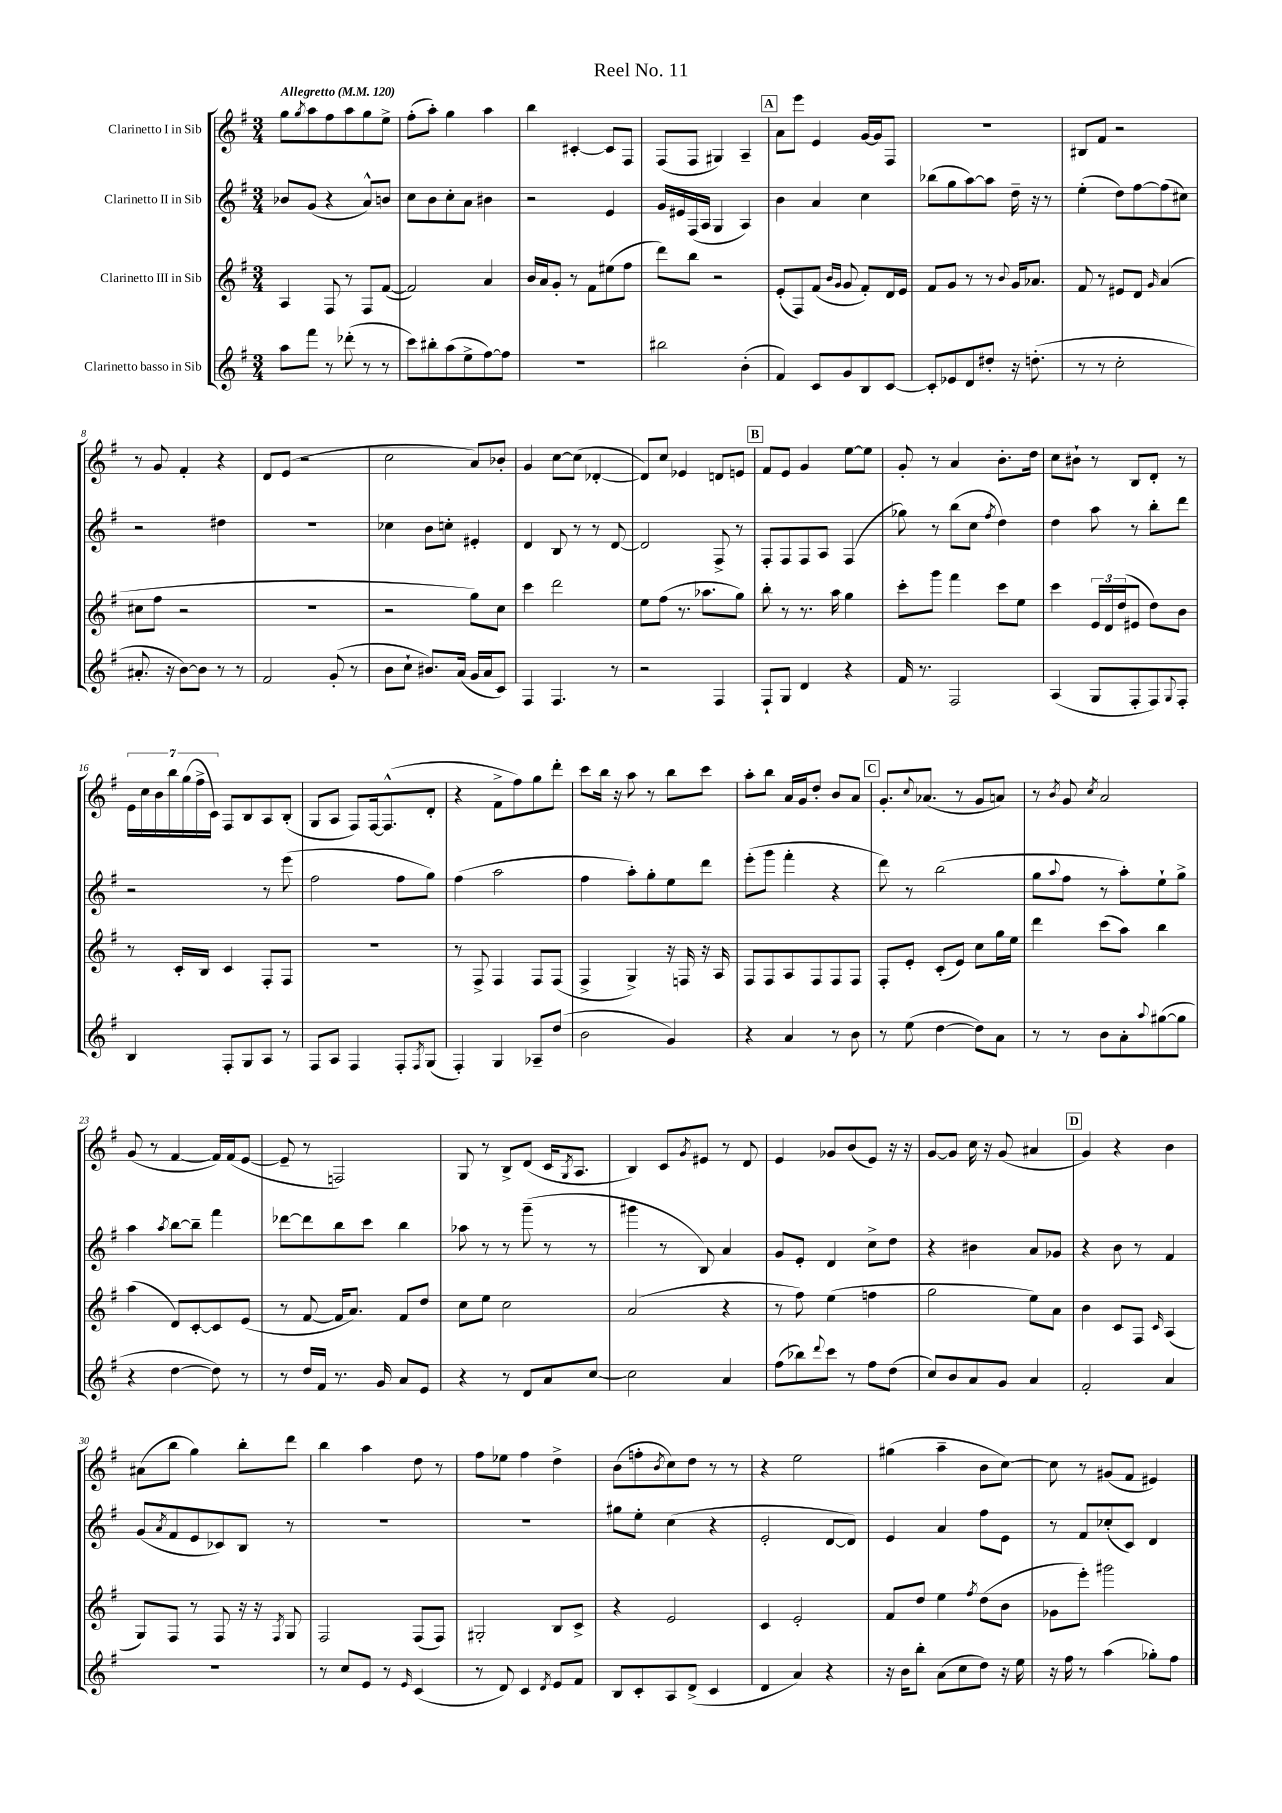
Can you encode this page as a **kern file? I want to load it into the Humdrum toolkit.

**kern	**kern	**kern	**kern
*staff4	*staff3	*staff2	*staff1
*clefG2	*clefG2	*clefG2	*clefG2
*k[f#]	*k[f#]	*k[f#]	*k[f#]
*M3/4	*M3/4	*M3/4	*M3/4
*MM120	*MM120	*MM120	*MM120
8aa\L	4A/	8b-/L	8gg\L
.	.	.	8qgg/
8fff#\J	.	(8g/J	8aa\
8r	8F#/	4r	8ff#\
(8ddd-'\	8r	.	8aa\
8r	8F#/L	8a^^/L)	8gg\
8r	([8f#/J	8b/J	8ee^\J
=	=	=	=
8ccc\L)	2f#/])	8cc\L	(8ff#'\L
8bb#'\	.	8b\	8aa'\J)
(8aa\	.	8cc'\	4gg\
8ee^\	.	8a\J	.
[8ff#\)	4a/	4b#\	4aa\
8ff#\]J	.	.	.
=	=	=	=
2.r	16b/LL	2r	4bb\
.	16a/J	.	.
.	8g'/J	.	.
.	8r	.	[4c#'/
.	8f#\L	.	.
.	(8ee#\	4e/	8c#/]L
.	8ff#\J	.	8F#/J
=	=	=	=
2bb#\	8ddd\L)	16g/LL	(8F#/L
.	.	16e#/	.
.	8bb\J	(16F#/	8F#/J
.	.	16A/JJ	.
.	2r	4G/	4G#/)
(4b'\	.	4A/)	4A~/
=	=	=	=
4f#/)	(8e'/L	4b\	8a\L
.	8F#/)	.	8eee\J
8c/L	(8f#/J	4a/	4e/
.	16qqb/LL	.	.
.	16qqg/JJ	.	.
8g/	8g/	.	.
8B/	8f#'/L)	4cc\	[16g/LL
.	.	.	16g/]J
[8c/J	16d/L	.	8F#/J
.	16e/JJ	.	.
=	=	=	=
8c'/]L	8f#/L	(8bb-\L	2.r
8e-/	8g/J	8gg\	.
8d/	8r	[8aa\)	.
8dd#'/J	8r	8aa\]J	.
.	8qqb/	.	.
16r	16g/LK	16dd~\	.
(8.dd'\	8.a-/J	16r	.
.	.	8r	.
=	=	=	=
8r	8f#/	(4ee'\	8B#/L
8r	8r	.	8f#/J
2cc'\	8e#/L	8dd\L)	2r
.	8d/J	[8ff#\	.
.	16qqg/	.	.
.	(4a/	(8ff#\]	.
.	.	8cc#\J)	.
=	=	=	=
8.a#'/	8cc#\L	2r	8r
.	8ff#\J	.	8g/
16r	.	.	.
[8b\L)	2r	.	4f#'/
8b\]J	.	.	.
8r	.	4dd#\	4r
8r	.	.	.
=	=	=	=
2f#/	2.r	2.r	8d/L
.	.	.	(8e/J
.	.	.	2r
(8g'/	.	.	.
8r	.	.	.
=	=	=	=
8b\L	2r	4cc-\	2cc\
8cc`\J	.	.	.
8.b#/L)	.	8b\L	.
.	.	8cc'\J	.
(16a/Jk	.	.	.
16g/LL	8gg\L)	4e#'/	8a/L)
16a/J	.	.	.
8c/J)	8cc\J	.	8b-'/J
=	=	=	=
4F#/	4ccc\	4d/	4g/
4.F#/	2ddd\	8B/	[8cc\L
.	.	8r	(8cc\]J
.	.	8r	[4d-'/
8r	.	[8d/	.
=	=	=	=
2r	8ee\L	2d/]	8d-/]L)
.	(8ff#\J	.	8cc/J
.	8.r	.	4e-/
.	8.aa-\L	.	.
4F#/	.	8F#^/	8d/L
.	8gg\J)	8r	8e/J
=	=	=	=
8F#`/L	8bb'\	8F#'/L	8f#/L
8G/J	8r	8F#/	8e/J
4d/	8.r	8F#/	4g/
.	.	8A/J	.
.	16aa\	.	.
4r	4gg\	(4F#/	[8ee\L
.	.	.	8ee\]J
=	=	=	=
16f#/	8ccc'\L	8gg-\)	8g'/
8.r	.	.	.
.	8ggg\J	8r	8r
2F#/	4fff#\	(8bb\L	4a/
.	.	8cc\J	.
.	.	8qff#/	.
.	8ccc\L	4dd\)	8.b'\L
.	8ee\J	.	.
.	.	.	16dd\Jk
=	=	=	=
(4A/	4ccc\	4dd\	8cc\L
.	.	.	8b#`\J
8G/L	24e/LL	8aa\	8r
.	24d/	.	.
.	(24dd/J	.	.
8F#'/	8e#/J	8r	8B/L
8F#/)	8dd\L)	8bb'\L	8d'/J
8qqG/	.	.	.
8F#'/J	8b\J	8ddd\J	8r
=	=	=	=
4B/	8r	2r	28e\LL
.	.	.	28cc\
.	.	.	28b\
.	.	.	28bb\
.	16c'/LL	.	.
.	.	.	(28gg\
.	.	.	28ff#^\
.	16B/JJ	.	.
.	.	.	28c\JJ)
8F#'/L	4c/	.	8F#/L
8G/	.	.	8B/
8A/J	8F#'/L	8r	8A/
8r	8F#/J	(8eee\	(8B'/J
=	=	=	=
8F#/L	2.r	2ff#\	8G/L
8A/J	.	.	8A/J
4F#/	.	.	8F#/L)
.	.	.	[16F#/k
.	.	.	(8.F#^^/]
8F#'/L	.	8ff#\L	.
8qF#/	.	.	.
(8G/J	.	8gg\J)	8d'/J
=	=	=	=
4F#'/)	8r	(4ff#\	4r
.	8F#^/	.	.
4G/	4F#/	2aa\	8f#^\L
.	.	.	8ff#\)
8A-~/L	8F#/L	.	8gg\
(8dd/J	(8F#/J	.	8ddd'\J
=	=	=	=
2b\	4F#^/	4ff#\	8ccc\L
.	.	.	16bb\Jk
.	.	.	16r
.	4G^/)	8aa'\L)	8aa\
.	.	8gg'\	8r
4g/)	16r	8ee\	8bb\L
.	16F/	.	.
.	16r	8ddd\J	8ccc\J
.	16A/	.	.
=	=	=	=
4r	8F#/L	(8eee'\L	8aa'\L
.	8F#/	8ggg\J	8bb\J
4a/	8A/	4fff#'\	16a/LL
.	.	.	16g/J
.	8F#/	.	8dd'/J
8r	8F#/	4r	8b/L
8b\	8F#/J	.	8a/J
=	=	=	=
8r	8F#'/L	8ddd\)	8.g'/L
(8ee\	8e'/J	8r	.
.	.	.	8qqcc/
.	.	.	(8.a-/J
[4dd\	(8c'/L	(2bb\	.
.	8e/J)	.	8r
8dd\]L)	8cc\L	.	8g/L
8a\J	16gg\L	.	8a/J)
.	16ee\JJ	.	.
=	=	=	=
8r	4ddd\	8gg\L	8r
.	.	8qqaa/	8qb/
8r	.	8ff#\J	8g/
.	.	.	8qcc/
8b\L	(8ccc\L	8r	2a/
8a'\	8aa\J)	8aa'\L)	.
8qqaa/	.	.	.
([8gg#\	4bb\	8ee`\	.
8gg#\]J	.	8gg^\J	.
=	=	=	=
4r	(4aa\	4aa\	(8g/
.	.	.	8r
.	.	8qaa/	.
[4dd\	8d/L)	[8bb\L	[4f#/
.	[8c'/	8bb~\]J	.
8dd\])	8c/]	4fff#\	16f#/]LL)
.	.	.	(16f#/J
8r	(8e/J	.	[8e/J
=	=	=	=
8r	8r	[8ddd-\L	8e~/]
16dd/LL	[8f#/	8ddd-\]	8r
16f#/JJ	.	.	.
8.r	16f#/]LK	8bb\	2F/)
.	8.a/J)	.	.
.	.	8ccc\J	.
16g/	.	.	.
8a/L	8f#/L	4bb\	.
8e/J	8dd/J	.	.
=	=	=	=
4r	8cc\L	8aa-\	8G/
.	8ee\J	8r	8r
8r	2cc\	8r	8B^/L
8d/L	.	(8ggg~\	(8d/J
8a/	.	8r	16c/LK
.	.	.	8qG/
.	.	.	8.A/J
[8cc/J	.	8r	.
=	=	=	=
2cc\]	(2a/	4ggg#\	4B/)
.	.	8r	8c/L
.	.	.	8qg/
.	.	8B/)	8e#/J
4a/	4r	4a/	8r
.	.	.	8d/
=	=	=	=
(8ff#\L	8r	8g/L	4e/
8bb-\)	8ff#\)	8e'/J	.
8qqddd/	.	.	.
8ccc\J	(4ee\	4d/	8g-/L
8r	.	.	(8b/
8ff#\L	4ff\	8cc^\L	8e/J)
(8dd\J	.	8dd\J	16r
.	.	.	16r
=	=	=	=
8cc/L)	2gg\	4r	[8g/L
8b/	.	.	8g/]J
8a/	.	4b#\	16cc\
.	.	.	16r
8g/J	.	.	(8g/
4a/	8ee\L)	8a/L	4a#/
.	8a\J	8g-/J	.
=	=	=	=
2f#'/	4b\	4r	4g/)
.	8c/L	8b\	4r
.	8F#/J	8r	.
.	16qqc/	.	.
4a/	(4A/	4f#/	4b\
=	=	=	=
2.r	8G/L)	(8g/L	(8a#\L
.	.	8qa/	.
.	8F#/J	8f#/	8bb\J
.	8r	8e/	4gg\)
.	8F#/	8c-/)	.
.	16r	8B/J	8bb'\L
.	16r	.	.
.	8qF#/	.	.
.	8G/	8r	8ddd\J
=	=	=	=
8r	2F#/	2.r	4bb\
8cc/L	.	.	.
8e/J	.	.	4aa\
8r	.	.	.
16qqe/	.	.	.
(4c/	(8F#/L	.	8dd\
.	8F#/J)	.	8r
=	=	=	=
8r	2G#'/	2.r	8ff#\L
8d/)	.	.	8ee-\J
4c/	.	.	4ff#\
8qd/	.	.	.
8e/L	8B/L	.	4dd^\
8f#/J	8c^/J	.	.
=	=	=	=
8B/L	4r	8gg#\L	(8b\L
8c'/	.	8ee'\J	8ff'\
.	.	.	8qb/
8A/	2e/	(4cc\	8cc\)
(8d^/J	.	.	8dd\J
4c/	.	4r	8r
.	.	.	8r
=	=	=	=
4d/	4c/	2e'/	4r
4a/)	2e'/	.	2ee\
4r	.	[8d/L	.
.	.	8d/]J)	.
=	=	=	=
16r	8f#/L	4e/	(4gg#\
16b\LK	.	.	.
8bb'\J	8dd/J	.	.
(8a\L	4ee\	4a/	4aa~\
8cc\	.	.	.
.	8qff#/	.	.
8dd\J)	(8dd\L	8ff#\L	8b\L
16r	8b\J	8e\J	[8cc\J)
16ee\	.	.	.
=	=	=	=
16r	8g-\L	8r	8cc\]
16ff#\	.	.	.
8r	8eee'\J)	8f#/L	8r
(4aa\	2ggg#\	(8cc-'/	(8g#/L
.	.	8c/J)	8f#/J
8gg-'\L)	.	4d/	4e#/)
8ff#\J	.	.	.
==	==	==	==
*-	*-	*-	*-
